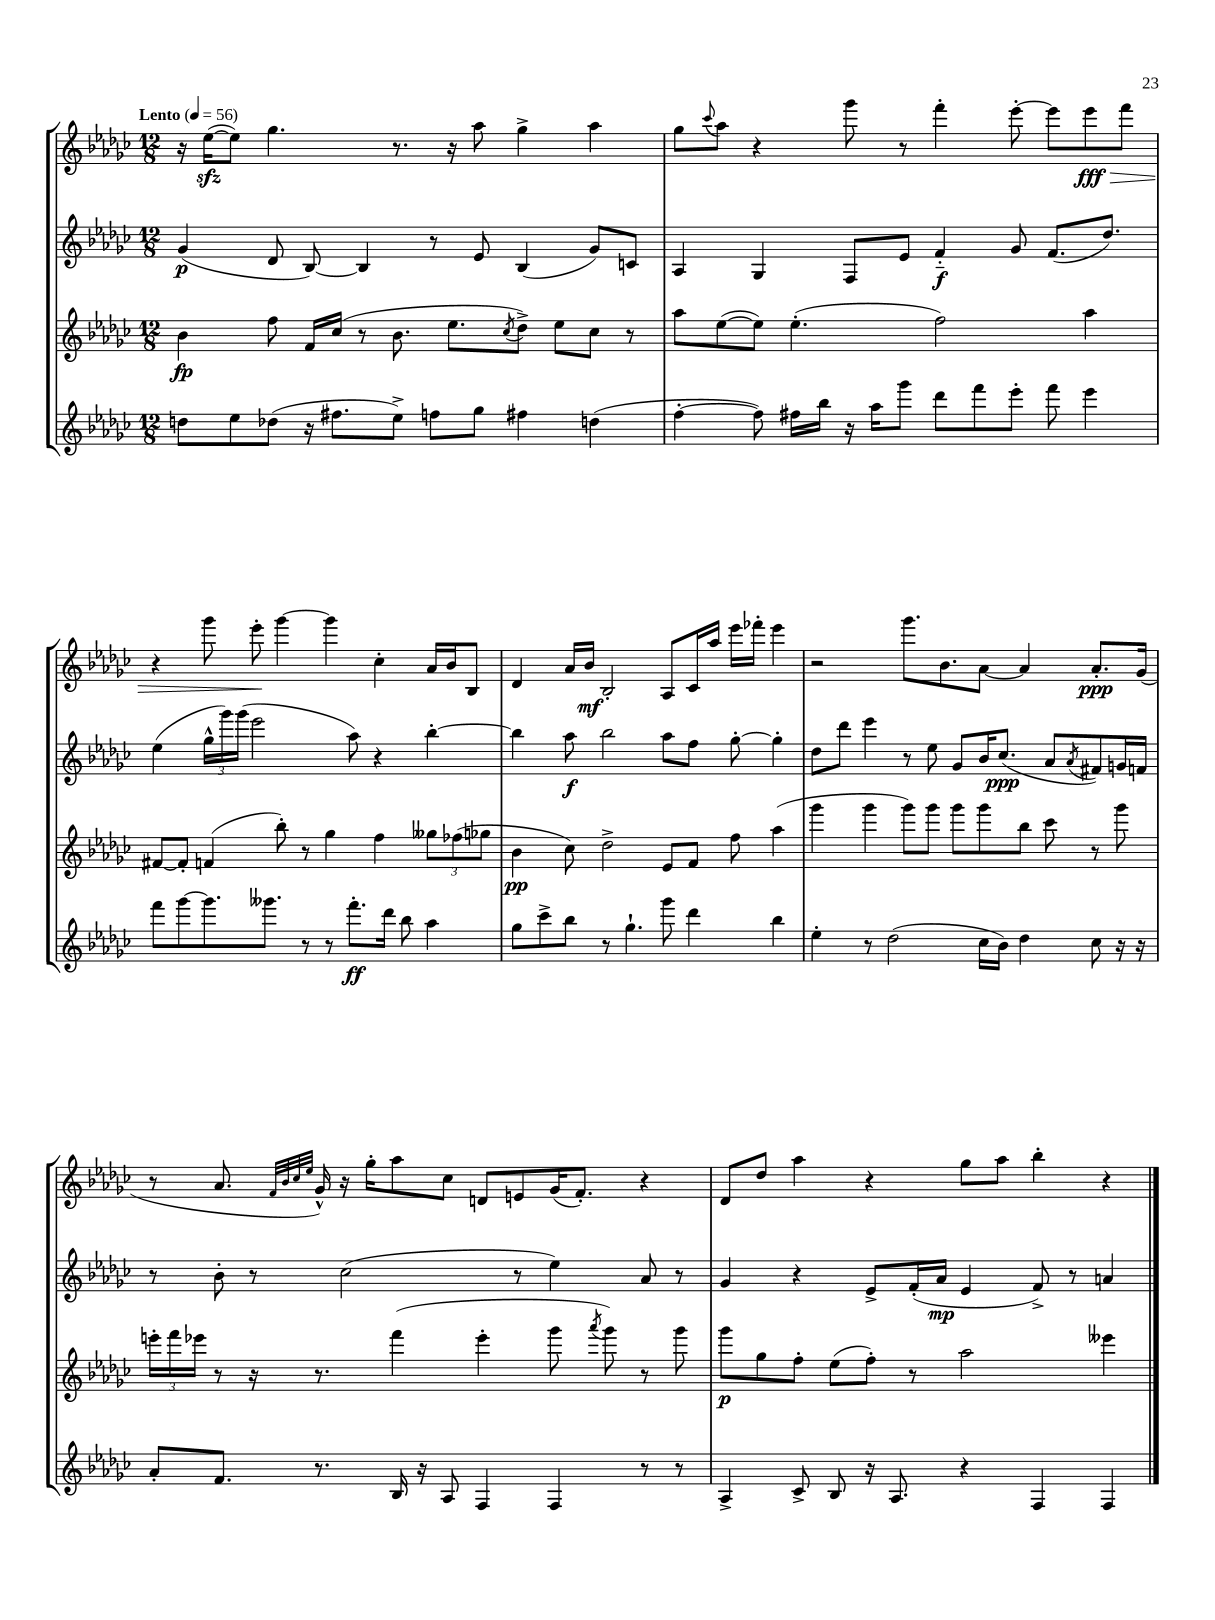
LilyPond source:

<<
\new StaffGroup <<
\new Staff = "s0" {
    \clef treble \key ges \major \numericTimeSignature \time 12/8 \tempo "Lento" 4 = 56
    r16 ees''16~\sfz( ees''8) ges''4. r8. r16 aes''8 ges''4-> aes''4 |
    ges''8 \appoggiatura { ces'''8 } aes''8 r4 ges'''8 r8 f'''4-. ees'''8~-. ees'''8 ees'''8\fff\> f'''8 |
    r4 ges'''8 ees'''8-.\! ges'''4~ ges'''4 ces''4-. aes'16 bes'16 bes8 |
    des'4 aes'16 bes'16\mf bes2-. aes8 ces'16 aes''16 ees'''16 fes'''16-. ees'''4 |
    r2 ges'''8. bes'8. aes'8~ aes'4 aes'8.-.\ppp ges'16( |
    r8 aes'8. \grace { f'32 bes'32 ces''32 ees''32 } ges'16-^) r16 ges''16-. aes''8 ces''8 d'8 e'8 ges'16( f'8.-.) r4 |
    des'8 des''8 aes''4 r4 ges''8 aes''8 bes''4-. r4 \bar "|." |
}
\new Staff = "s1" {
    \clef treble \key ges \major \numericTimeSignature \time 12/8
    ges'4\p( des'8 bes8~) bes4 r8 ees'8 bes4( ges'8) c'8 |
    aes4 ges4 f8 ees'8 f'4-_\f ges'8 f'8.( des''8.) |
    ees''4( \tuplet 3/2 { ges''16-^ ges'''16) ges'''16( } ees'''2 aes''8) r4 bes''4~-. |
    bes''4 aes''8\f bes''2 aes''8 f''8 ges''8~-. ges''4-. |
    des''8 des'''8 ees'''4 r8 ees''8 ges'8 bes'16 ces''8.\ppp( aes'8 \acciaccatura { aes'8 } fis'8) g'16 f'16 |
    r8 bes'8-. r8 ces''2( r8 ees''4) aes'8 r8 |
    ges'4 r4 ees'8-> f'16-.( aes'16\mp ees'4 f'8->) r8 a'4 \bar "|." |
}
\new Staff = "s2" {
    \clef treble \key ges \major \numericTimeSignature \time 12/8
    bes'4\fp f''8 f'16 ces''16( r8 bes'8. ees''8. \acciaccatura { ces''8 } des''8->) ees''8 ces''8 r8 |
    aes''8 ees''8~( ees''8) ees''4.-.( f''2) aes''4 |
    fis'8~ fis'8-. f'4( bes''8-.) r8 ges''4 f''4 \tuplet 3/2 { geses''8 fes''8( ges''8 } |
    bes'4\pp ces''8) des''2-> ees'8 f'8 f''8 aes''4( |
    ges'''4 ges'''4 ges'''8) ges'''8 ges'''8 ges'''8 bes''8 ces'''8 r8 ges'''8 |
    \tuplet 3/2 { e'''16-. f'''16 ees'''16 } r8 r16 r8. f'''4( ees'''4-. ges'''8 \acciaccatura { aes'''8 } ges'''8) r8 ges'''8 |
    ges'''8\p ges''8 f''8-. ees''8( f''8-.) r8 aes''2 eeses'''4 \bar "|." |
}
\new Staff = "s3" {
    \clef treble \key ges \major \numericTimeSignature \time 12/8
    d''8 ees''8 des''8( r16 fis''8. ees''8->) f''8 ges''8 fis''4 d''4( |
    f''4~-. f''8) fis''16 bes''16 r16 aes''16 ges'''8 des'''8 f'''8 ees'''8-. f'''8 ees'''4 |
    f'''8 ges'''8~ ges'''8. geses'''8. r8 r8 f'''8.-.\ff des'''16 bes''8 aes''4 |
    ges''8 ces'''8-> bes''8 r8 ges''4.-! ges'''8 des'''4 bes''4 |
    ees''4-. r8 des''2( ces''16 bes'16) des''4 ces''8 r16 r16 |
    aes'8-. f'8. r8. bes16 r16 aes8 f4 f4 r8 r8 |
    aes4-> ces'8-> bes8 r16 aes8. r4 f4 f4 \bar "|." |
}
>>
>>
\layout { \context { \Score \remove "Bar_number_engraver" } }
